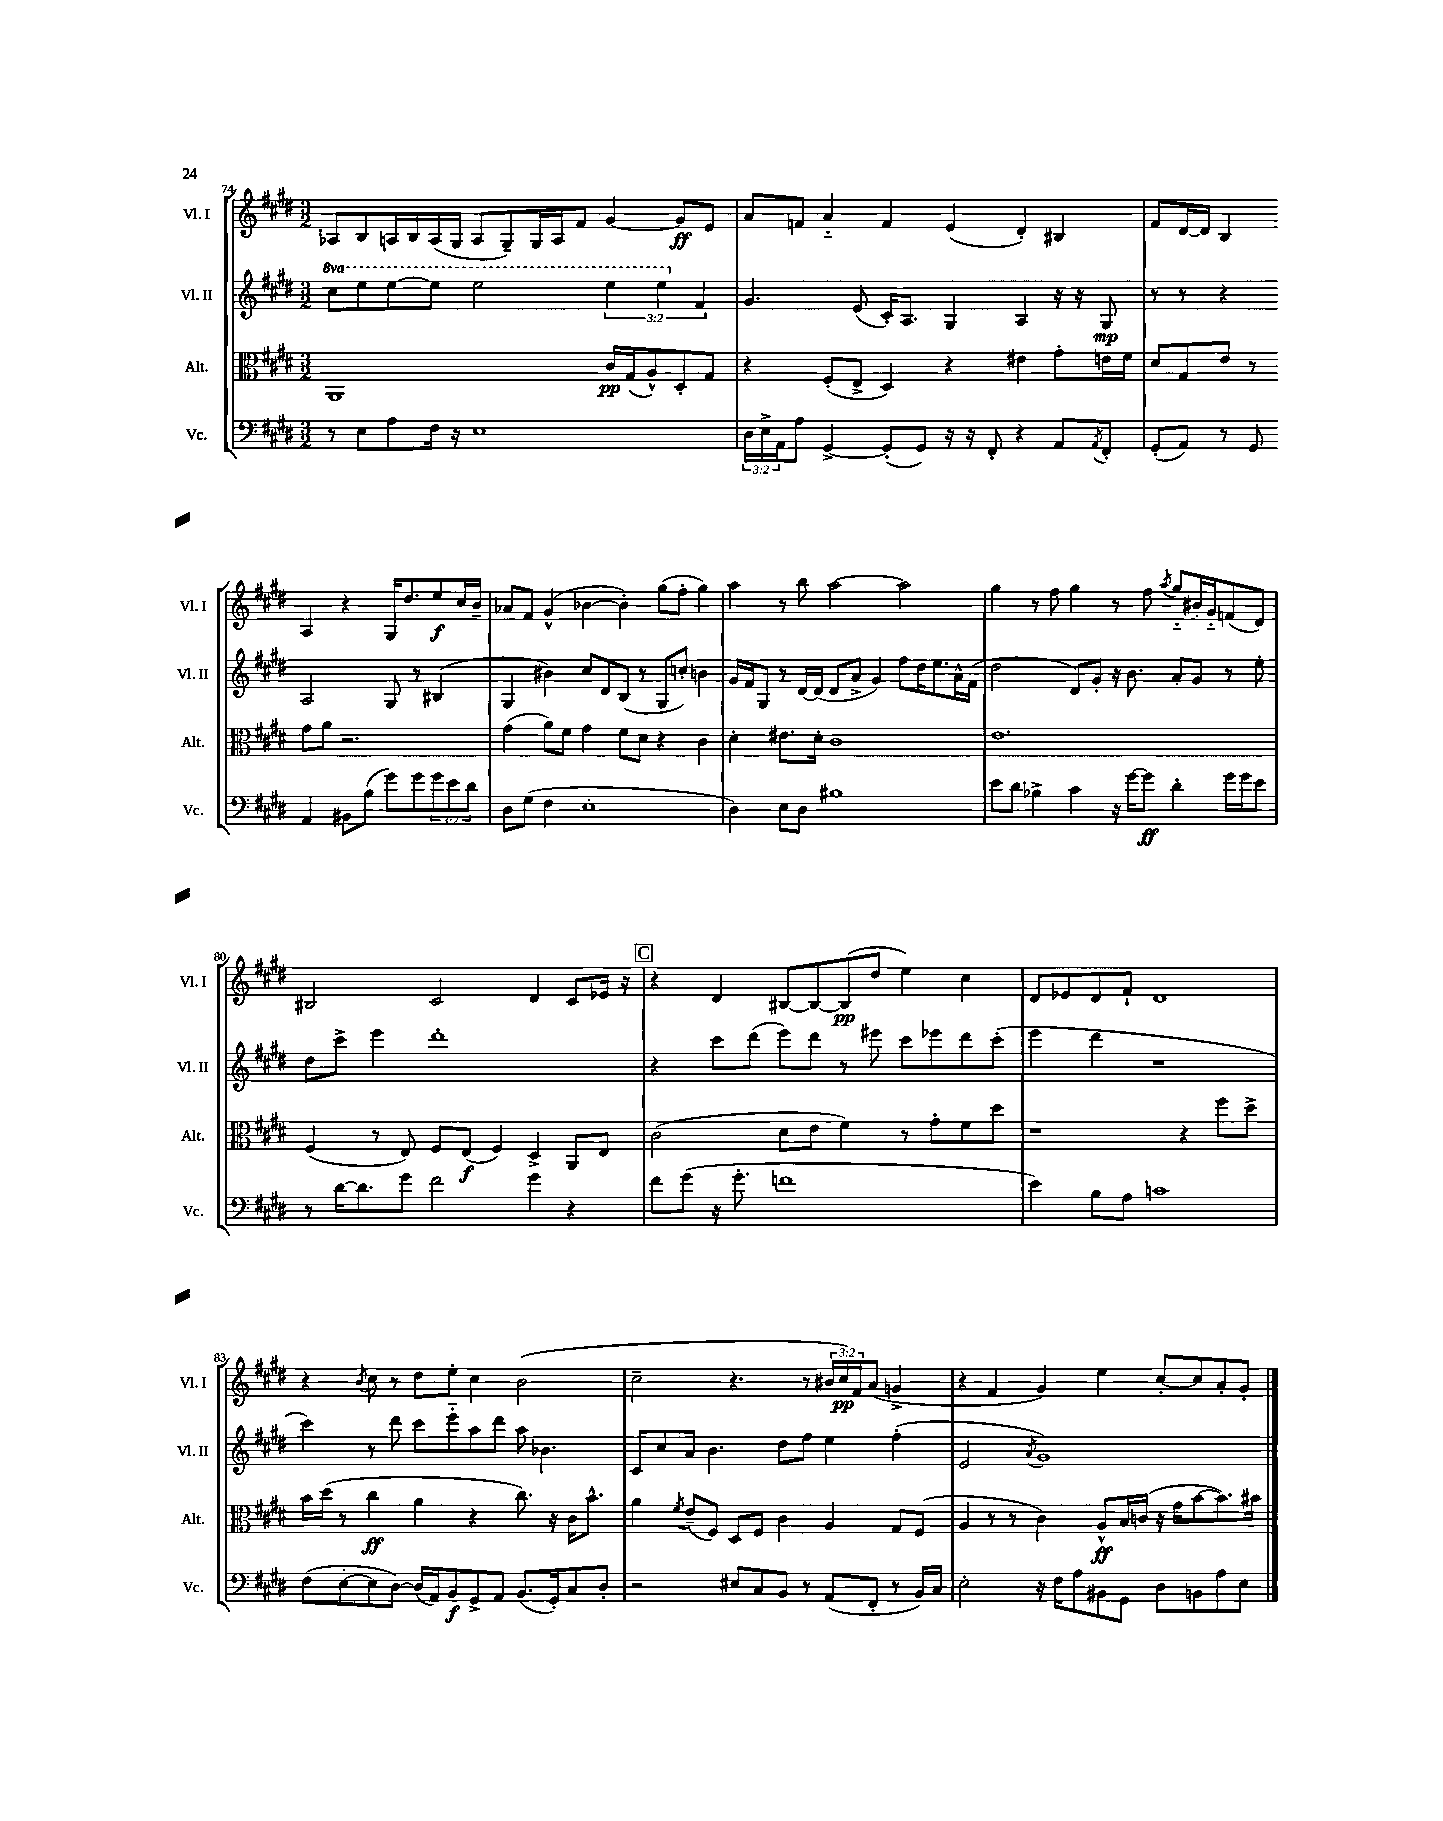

**kern	**kern	**kern	**kern
*staff4	*staff3	*staff2	*staff1
*clefF4	*clefC3	*clefG2	*clefG2
*k[f#c#g#d#]	*k[f#c#g#d#]	*k[f#c#g#d#]	*k[f#c#g#d#]
*M3/2	*M3/2	*M3/2	*M3/2
8r	1AA	8ccc#	8A-
8E	.	8eee	8B
8A	.	[8eee	16A
.	.	.	16B
16F#	.	8eee]	(16A
16r	.	.	16G#
1E	.	2eee	8A
.	.	.	8G#~)
.	.	.	16G#
.	.	.	16A
.	.	.	8f#
.	16c#	6eee	[4g#
.	(16G#	.	.
.	8A^^)	.	.
.	.	6eee	.
.	8D#'	.	8g#]
.	.	6f#	.
.	8G#	.	8e
=	=	=	=
24D#	4r	4.g#	8a
24E^	.	.	.
24AA	.	.	.
8A	.	.	8f
[4GG#^	(8F#'	.	4a'~
.	8E^	(8e	.
(8GG#']	4D#)	16c#')	4f
.	.	8.A	.
8GG#)	.	.	.
16r	4r	4G#	(4e
16r	.	.	.
8FF#'	.	.	.
4r	4e#	4A	4d#')
8AA	8g#'	16r	4B#
.	.	16r	.
8qAA	.	.	.
8FF#'	16e	8G#	.
.	16f#	.	.
=	=	=	=
(8GG#'	8d#	8r	8f#
8AA)	8G#	8r	[16d#
.	.	.	16d#]
8r	8e	4r	4B
8GG#	8r	.	.
4AA	8g#	2A	4A
.	8a	.	.
8BB#	2.r	.	4r
(8B	.	.	.
8g#)	.	8G#	16G#
.	.	.	8.dd#
8g#	.	8r	.
12g#	.	(4B#	8ee
12e	.	.	.
.	.	.	16cc#
12d#	.	.	.
.	.	.	16b~
=	=	=	=
8D#	(4g#	4G#	8a-
(8G#	.	.	8f#
4F#	8a)	4b#)	(4g#^^
.	8f#	.	.
1E'	4g#	8cc#	[4b-
.	.	8d#	.
.	8f#	(8B	4b-'])
.	8d#	8r	.
.	4r	8G#	(8gg#
.	.	8cc')	8ff#'
.	4c#	4b	4gg#)
=	=	=	=
4D#)	4d#'	16g#	4aa
.	.	16f#	.
.	.	8G#	.
8E	8.e#	8r	8r
8D#	.	[16d#	8bb
.	16d#'	(16d#]	.
1B#	1c#	8d#	[2aa
.	.	8a^	.
.	.	4g#)	.
.	.	8ff#	2aa]
.	.	16dd#	.
.	.	8.ee	.
.	.	16a^^	.
.	.	(16f#	.
=	=	=	=
8e	1.e	2dd#	4gg#
8d#	.	.	.
4B-^	.	.	8r
.	.	.	8ff#
4c#	.	8d#)	4gg#
.	.	8g#'	.
16r	.	16r	8r
[16g#	.	8.b	.
8g#]	.	.	8ff#
.	.	.	8qaa
4d#'	.	8a'	8gg#'~
.	.	8g#	16b#'
.	.	.	16g#'~
16g#	.	8r	(8f
16g#	.	.	.
8e	.	8ee'	8d#)
=	=	=	=
8r	(4F#	8dd#	2B#
[16d#	.	8ccc#^	.
8.d#]	.	.	.
.	8r	4eee	.
8g#	8E)	.	.
2f#	8F#	1ddd#'	2c#
.	(8E	.	.
.	4F#)	.	.
4g#	4D#^	.	4d#
4r	8AA	.	8c#
.	8E	.	16e-
.	.	.	16r
=	=	=	=
8f#	(2c#	4r	4r
(8g#	.	.	.
16r	.	8ccc#	4d#
8.g#'	.	.	.
.	.	(8ddd#	.
1f	8d#	8eee)	[8B#
.	8e	8ddd#	8B#_
.	4f#)	8r	(8B#]
.	.	8eee#	8dd#
.	8r	8ccc#	4ee)
.	8g#'	8eee-	.
.	8f#	8ddd#	4cc#
.	8dd#	(8ccc#'	.
=	=	=	=
4e)	1r	4eee	8d#
.	.	.	8e-
8B	.	4ddd#	8d#
8A	.	.	8f#`
1c	.	1r	1d#
.	4r	.	.
.	8ff#	.	.
.	8dd#^	.	.
=	=	=	=
(8F#	16b	4ccc#)	4r
.	(16dd#	.	.
[8E'	8r	.	.
.	.	.	8qb
8E]	4cc#	8r	8cc#
[8D#)	.	8ddd#	8r
(16D#]	4a	8ccc#	8dd#
16AA)	.	.	.
8BB	.	8eee'~	8ee'
8GG#^	4r	8aa	4cc#
8AA	.	8ddd#	.
(8.BB	8.cc#)	8aa	(2b
.	.	4.b-	.
16GG#')	16r	.	.
8C#	16c#	.	.
.	8.b^^	.	.
8D#'	.	.	.
=	=	=	=
2r	4a	8c#	2cc#~
.	.	8cc#	.
.	8qf#	.	.
.	(8e~	8a	.
.	8F#)	4.b	.
8E#	8D#	.	4.r
8C#	8F#	.	.
8BB	4c#	8dd#	.
8r	.	8ff#	8r
(8AA	4A	4ee	24b#
.	.	.	24cc#)
.	.	.	24f#
8FF#'	.	.	(8a
8r	8G#	(4ff#'	4g^
16BB)	(8F#	.	.
16C#	.	.	.
=	=	=	=
2E'	4A	2e	4r
.	8r	.	4f#
.	8r	.	.
.	.	8qa	.
16r	4c#)	1g#)	4g#)
16F#	.	.	.
8A	.	.	.
8BB#	8A^^	.	4ee
8GG#	16B	.	.
.	(16c	.	.
8D#	16r	.	[8cc#'
.	16g#	.	.
8BB	[8b	.	8cc#]
8A	8.b])	.	8a'
8E	.	.	8g#'
.	16b#	.	.
==	==	==	==
*-	*-	*-	*-
